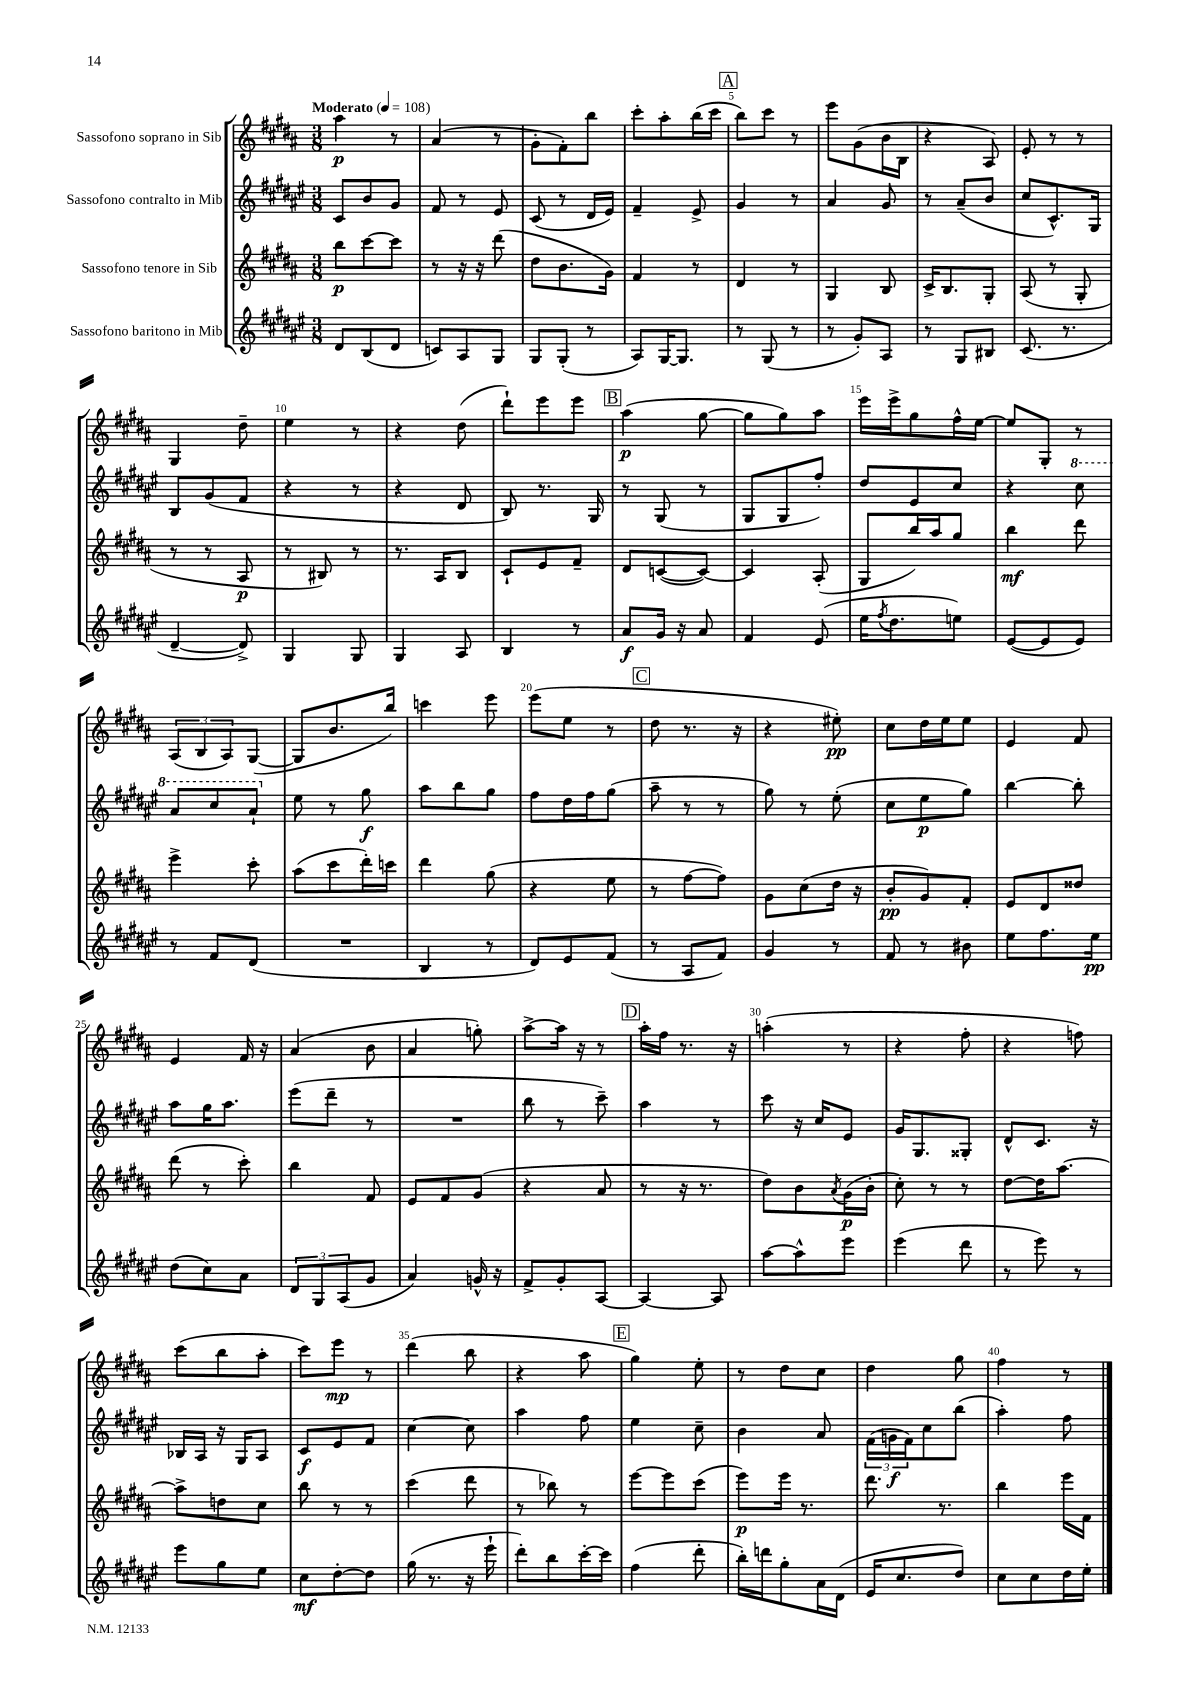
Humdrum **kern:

**kern	**dynam	**kern	**dynam	**kern	**dynam	**kern	**dynam
*part4	*part4	*part3	*part3	*part2	*part2	*part1	*part1
*staff4	*staff4	*staff3	*staff3	*staff2	*staff2	*staff1	*staff1
*I"Sassofono baritono in Mib	*	*I"Sassofono tenore in Sib	*	*I"Sassofono contralto in Mib	*	*I"Sassofono soprano in Sib	*
*clefG2	*	*clefG2	*	*clefG2	*	*clefG2	*
*k[f#c#g#d#a#e#]	*	*k[f#c#g#d#a#]	*	*k[f#c#g#d#a#e#]	*	*k[f#c#g#d#a#]	*
*M3/8	*	*M3/8	*	*M3/8	*	*M3/8	*
*MM108	*	*MM108	*	*MM108	*	*MM108	*
=1	=1	=1	=1	=1	=1	=1	=1
!	!	!	!	!	!	!LO:TX:a:B:t=Moderato	!
8d#/L	.	8bb\L	p	8c#/L	.	4aa#\	p
(8B/	.	[8ccc#\	.	8b/	.	.	.
8d#/J	.	8ccc#\J]	.	8g#/J	.	8r	.
=2	=2	=2	=2	=2	=2	=2	=2
8cn/L)	.	8r	.	8f#/	.	(4a#/	.
8A#/	.	16r	.	8r	.	.	.
.	.	16r	.	.	.	.	.
8G#/J	.	(8ddd#\	.	8e#/	.	8r	.
=3	=3	=3	=3	=3	=3	=3	=3
8G#/L	.	8dd#\L	.	(8c#/	.	8g#'\L	.
(8G#'/J	.	8.b\	.	8r	.	8f#'\)	.
8r	.	.	.	16d#/LL	.	8bb\J	.
.	.	16g#\Jk)	.	16e#/JJ)	.	.	.
=4	=4	=4	=4	=4	=4	=4	=4
8A#/L)	.	4f#/	.	4f#~/	.	8ccc#'\L	.
[16G#/K	.	.	.	.	.	8aa#'\	.
8.G#/J]	.	.	.	.	.	.	.
.	.	8r	.	8e#^/	.	(16bb\L	.
.	.	.	.	.	.	16ccc#\JJ	.
!!LO:REH:place=s1:t=A
=5	=5	=5	=5	=5	=5	=5	=5
8r	.	4d#/	.	4g#/	.	8bb\L)	.
(8G#/	.	.	.	.	.	8ccc#\J	.
8r	.	8r	.	8r	.	8r	.
=6	=6	=6	=6	=6	=6	=6	=6
8r	.	4G#/	.	4a#/	.	8eee\L	.
8g#'/L)	.	.	.	.	.	(8g#\	.
8A#/J	.	8B/	.	8g#/	.	16b\L	.
.	.	.	.	.	.	16B\JJ	.
=7	=7	=7	=7	=7	=7	=7	=7
8r	.	16c#^/KL	.	8r	.	4r	.
.	.	8.B/	.	.	.	.	.
8G#/L	.	.	.	(8a#~/L	.	.	.
8B#X/J	.	8G#'/J	.	8b/J	.	8A#/)	.
=8	=8	=8	=8	=8	=8	=8	=8
(8.c#/	.	(8A#/	.	8cc#/L	.	8e'/	.
.	.	8r	.	8.c#^^/)	.	8r	.
8.r	.	.	.	.	.	.	.
.	.	8G#'/	.	.	.	8r	.
.	.	.	.	16G#/Jk	.	.	.
!!LO:LB:g=z
=9	=9	=9	=9	=9	=9	=9	=9
[4d#~/	.	8r	.	8B/L	.	4G#/	.
.	.	8r	.	(8g#/	.	.	.
8d#^/])	.	8A#/	p	8f#/J	.	8dd#~\	.
=10	=10	=10	=10	=10	=10	=10	=10
4G#/	.	8r	.	4r	.	4ee\	.
.	.	8B#X/)	.	.	.	.	.
8G#/	.	8r	.	8r	.	8r	.
=11	=11	=11	=11	=11	=11	=11	=11
4G#/	.	8.r	.	4r	.	4r	.
.	.	16A#/KL	.	.	.	.	.
8A#/	.	8B/J	.	8d#/	.	(8dd#\	.
=12	=12	=12	=12	=12	=12	=12	=12
4B/	.	8c#`/L	.	8B/)	.	8ddd#`\L)	.
.	.	8e/	.	8.r	.	8eee\	.
8r	.	8f#~/J	.	.	.	8eee\J	.
.	.	.	.	16G#/	.	.	.
!!LO:REH:place=s1:t=B
=13	=13	=13	=13	=13	=13	=13	=13
8a#/L	f	8d#/L	.	8r	.	(4aa#\	p
16g#/Jk	.	([8cn/	.	(8G#/	.	.	.
16r	.	.	.	.	.	.	.
8a#/	.	8c/J_)	.	8r	.	[8gg#\	.
=14	=14	=14	=14	=14	=14	=14	=14
4f#/	.	4c/]	.	8G#/L	.	8gg#\L]	.
.	.	.	.	8G#/	.	8gg#\)	.
(8e#/	.	(8A#'/	.	8ff#'/J)	.	8aa#\J	.
=15	=15	=15	=15	=15	=15	=15	=15
16ee#\KL	.	8G#/L	.	8dd#/L	.	16eee\LL	.
8qff#/	.	.	.	.	.	.	.
8.dd#\	.	.	.	.	.	16eee^\J	.
.	.	16bb/L)	.	8e#/	.	8gg#\	.
.	.	16aa#/J	.	.	.	.	.
8een\J)	.	8gg#/J	.	8cc#/J	.	16ff#^^\L	.
.	.	.	.	.	.	[16ee\JJ	.
=16	=16	=16	=16	=16	=16	=16	=16
([8e#/L	.	4bb\	mf	4r	.	8ee/L]	.
8e#/]	.	.	.	.	.	8G#'/J	.
*	*	*	*	*8va	*	*	*
8e#/J)	.	8ddd#\	.	8ccc#\	.	8r	.
!!LO:LB:g=z
=17	=17	=17	=17	=17	=17	=17	=17
8r	.	4eee^\	.	8aa#/L	.	(12A#/L	.
.	.	.	.	.	.	12B/	.
8f#/L	.	.	.	8ccc#/	.	.	.
.	.	.	.	.	.	12A#/)	.
(8d#/J	.	8ccc#'\	.	8aa#`/J	.	([8G#/J	.
=18	=18	=18	=18	=18	=18	=18	=18
*	*	*	*	*X8va	*	*	*
4.r	.	(8aa#\L	.	8ee#\	.	8G#/L]	.
.	.	8ccc#\	.	8r	.	8.b/	.
.	.	16ddd#'\L)	.	8gg#\	f	.	.
.	.	16cccn\JJ	.	.	.	16bb/Jk)	.
=19	=19	=19	=19	=19	=19	=19	=19
4B/	.	4ddd#\	.	8aa#\L	.	4cccn\	.
.	.	.	.	8bb\	.	.	.
8r	.	(8gg#\	.	8gg#\J	.	8eee\	.
=20	=20	=20	=20	=20	=20	=20	=20
8d#/L)	.	4r	.	8ff#\L	.	(8eee\L	.
8e#/	.	.	.	16dd#\L	.	8ee\J	.
.	.	.	.	16ff#\J	.	.	.
(8f#/J	.	8ee\	.	(8gg#\J	.	8r	.
!!LO:REH:place=s1:t=C
=21	=21	=21	=21	=21	=21	=21	=21
8r	.	8r	.	8aa#~\	.	8dd#\	.
8A#/L	.	[8ff#\L	.	8r	.	8.r	.
8f#/J)	.	8ff#\J])	.	8r	.	.	.
.	.	.	.	.	.	16r	.
=22	=22	=22	=22	=22	=22	=22	=22
4g#/	.	8g#\L	.	8gg#\)	.	4r	.
.	.	(8cc#\	.	8r	.	.	.
8r	.	16dd#\Jk	.	(8ee#'\	.	8ee#X'\)	pp
.	.	16r	.	.	.	.	.
=23	=23	=23	=23	=23	=23	=23	=23
8f#/	.	8b'/L	pp	8cc#\L	.	8cc#\L	.
8r	.	8g#/)	.	8ee#\	p	16dd#\L	.
.	.	.	.	.	.	16ee\J	.
8b#X\	.	8f#'/J	.	8gg#\J)	.	8ee\J	.
=24	=24	=24	=24	=24	=24	=24	=24
8ee#\L	.	8e/L	.	[4bb\	.	4e/	.
8.ff#\	.	8d#/	.	.	.	.	.
.	.	8dd##X/J	.	8bb'\]	.	8f#/	.
16ee#\Jk	pp	.	.	.	.	.	.
!!LO:LB:g=z
=25	=25	=25	=25	=25	=25	=25	=25
(8dd#\L	.	(8ddd#\	.	8aa#\L	.	4e/	.
8cc#\)	.	8r	.	16gg#\K	.	.	.
.	.	.	.	8.aa#\J	.	.	.
8a#\J	.	8ccc#'\)	.	.	.	16f#/	.
.	.	.	.	.	.	16r	.
=26	=26	=26	=26	=26	=26	=26	=26
12d#/L	.	4bb\	.	(8eee#\L	.	(4a#/	.
12G#/	.	.	.	.	.	.	.
.	.	.	.	8ddd#~\J	.	.	.
(12A#/	.	.	.	.	.	.	.
8g#/J	.	8f#/	.	8r	.	8b\	.
=27	=27	=27	=27	=27	=27	=27	=27
4a#/)	.	8e/L	.	4.r	.	4a#/	.
.	.	8f#/	.	.	.	.	.
16gn^^/	.	(8g#/J	.	.	.	8ggn'\)	.
16r	.	.	.	.	.	.	.
=28	=28	=28	=28	=28	=28	=28	=28
8f#^/L	.	4r	.	8bb\	.	[8aa#^\L	.
8g#'/	.	.	.	8r	.	16aa#\Jk]	.
.	.	.	.	.	.	16r	.
[8A#/J	.	8a#/	.	8ccc#~\)	.	8r	.
!!LO:REH:place=s1:t=D
=29	=29	=29	=29	=29	=29	=29	=29
4A#/_	.	8r	.	4aa#\	.	16aa#'\LL	.
.	.	.	.	.	.	16ff#\JJ	.
.	.	16r	.	.	.	8.r	.
.	.	8.r	.	.	.	.	.
8A#/]	.	.	.	8r	.	.	.
.	.	.	.	.	.	16r	.
=30	=30	=30	=30	=30	=30	=30	=30
[8aa#\L	.	8dd#\L)	.	8ccc#\	.	(4aan'\	.
8aa#^^\]	.	8b\	.	16r	.	.	.
.	.	.	.	16cc#/KL	.	.	.
.	.	8qa#/	.	.	.	.	.
8eee#\J	.	(16g#\L	p	8e#/J	.	8r	.
.	.	16b'\JJ	.	.	.	.	.
=31	=31	=31	=31	=31	=31	=31	=31
(4eee#\	.	8cc#'\)	.	16g#/KL	.	4r	.
.	.	.	.	8.G#/	.	.	.
.	.	8r	.	.	.	.	.
8ddd#\	.	8r	.	8G##X'/J	.	8ff#'\	.
=32	=32	=32	=32	=32	=32	=32	=32
8r	.	[8dd#\L	.	8d#^^/L	.	4r	.
8eee#\)	.	16dd#\K]	.	8.c#/J	.	.	.
.	.	[8.aa#\J	.	.	.	.	.
8r	.	.	.	.	.	8ffn\)	.
.	.	.	.	16r	.	.	.
!!LO:LB:g=z
=33	=33	=33	=33	=33	=33	=33	=33
8eee#\L	.	8aa#^\L]	.	16B-X/LL	.	(8ccc#\L	.
.	.	.	.	16A#/JJ	.	.	.
8gg#\	.	8ddn\	.	16r	.	8bb\	.
.	.	.	.	16G#/KL	.	.	.
8ee#\J	.	8cc#\J	.	8A#/J	.	8aa#'\J	.
=34	=34	=34	=34	=34	=34	=34	=34
8cc#\L	mf	8bb\	.	8c#/L	f	8ccc#\L)	.
[8dd#'\	.	8r	.	8e#/	.	8eee\J	mp
8dd#\J]	.	8r	.	8f#/J	.	8r	.
=35	=35	=35	=35	=35	=35	=35	=35
(16gg#\	.	(4ccc#\	.	[4cc#\	.	(4ddd#\	.
8.r	.	.	.	.	.	.	.
16r	.	8ddd#\	.	8cc#\]	.	8bb\	.
16eee#`\	.	.	.	.	.	.	.
=36	=36	=36	=36	=36	=36	=36	=36
8ddd#'\L)	.	8r	.	4aa#\	.	4r	.
8bb\	.	8bb-X\)	.	.	.	.	.
[16ccc#'\L	.	8r	.	8ff#\	.	8aa#\	.
16ccc#\JJ]	.	.	.	.	.	.	.
!!LO:REH:place=s1:t=E
=37	=37	=37	=37	=37	=37	=37	=37
(4ff#\	.	[8eee\L	.	4ee#\	.	4gg#\)	.
.	.	8eee\]	.	.	.	.	.
8ddd#'\	.	(8ccc#\J	.	8cc#~\	.	8ee'\	.
=38	=38	=38	=38	=38	=38	=38	=38
16bb'\LL)	.	8eee\L)	p	4b\	.	8r	.
16dddn\J	.	.	.	.	.	.	.
8gg#'\	.	16eee\Jk	.	.	.	8dd#\L	.
.	.	8.r	.	.	.	.	.
16a#\L	.	.	.	8a#/	.	8cc#\J	.
(16d#\JJ	.	.	.	.	.	.	.
=39	=39	=39	=39	=39	=39	=39	=39
16e#/KL	.	8.ddd#\	.	(24f#\LL	.	4dd#\	.
.	.	.	.	24gn\	f	.	.
8.cc#/	.	.	.	.	.	.	.
.	.	.	.	24f#\J)	.	.	.
.	.	.	.	8cc#\	.	.	.
.	.	8.r	.	.	.	.	.
8dd#/J)	.	.	.	(8bb\J	.	8gg#\	.
=40	=40	=40	=40	=40	=40	=40	=40
8cc#\L	.	4bb\	.	4aa#'\)	.	4ff#\	.
8cc#\	.	.	.	.	.	.	.
16dd#\L	.	16eee\LL	.	8ff#\	.	8r	.
16ee#'\JJ	.	16f#\JJ	.	.	.	.	.
==	==	==	==	==	==	==	==
*-	*-	*-	*-	*-	*-	*-	*-
